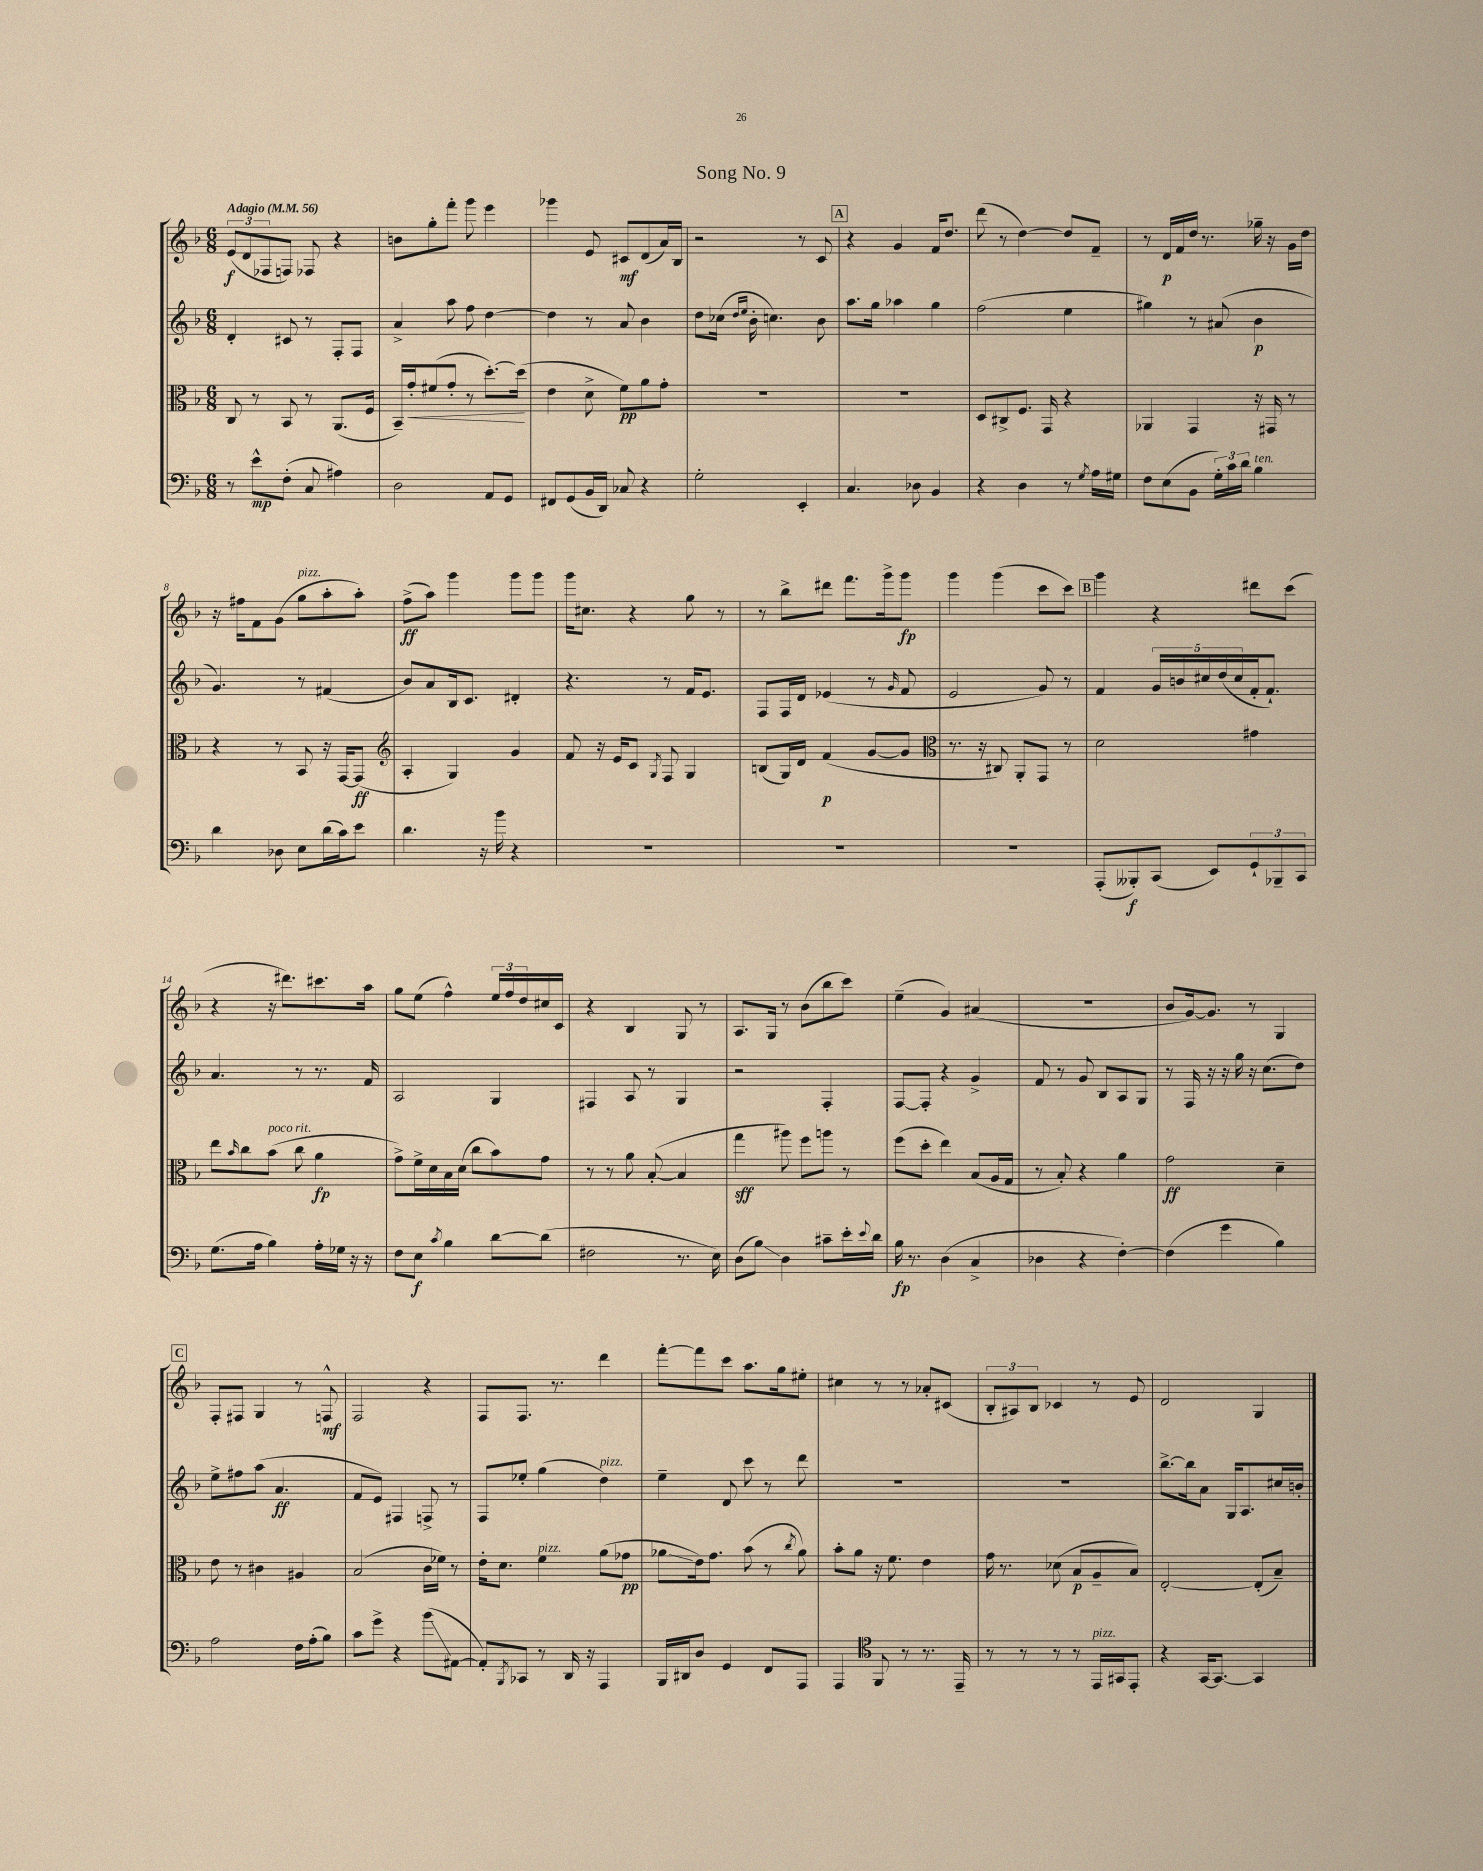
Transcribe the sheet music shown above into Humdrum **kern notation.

**kern	**kern	**kern	**kern
*staff4	*staff3	*staff2	*staff1
*clefF4	*clefC3	*clefG2	*clefG2
*k[b-]	*k[b-]	*k[b-]	*k[b-]
*M6/8	*M6/8	*M6/8	*M6/8
*MM56	*MM56	*MM56	*MM56
8r	8C	4d'	(12e
.	.	.	12d
8e^^	8r	.	.
.	.	.	12F-
(8F'	8BB-	8c#	8F)
8C	8r	8r	8F-
4A#)	(8.AA	8F'	4r
.	.	8F	.
.	16F	.	.
=	=	=	=
2D	16BB-~)	4a^	8b
.	16g'	.	.
.	(8f#	.	8gg'
.	8g'	8aa	8fff'
.	8r	8ff	8ggg
8AA	[8.dd')	[4dd	4eee
8GG	.	.	.
.	(16dd]	.	.
=	=	=	=
8FF#	4e	4dd]	4ggg-
(8GG	.	.	.
16BB-	8d^	8r	8e
16DD)	.	.	.
8C-	8f)	8a	8c#
4r	8a	4b-	(8d
.	8g'	.	16a)
.	.	.	16B-
=	=	=	=
2G'	2.r	8dd	2r
.	.	(16cc-	.
.	.	16qqdd	.
.	.	16qqee	.
.	.	16b-'	.
.	.	4.cc)	.
4EE'	.	.	8r
.	.	8b-	8c
=	=	=	=
4.C	2.r	8.aa	4r
.	.	16gg	.
.	.	4aa-	4g
8D-	.	.	.
4BB-	.	4gg	16f
.	.	.	8.dd
=	=	=	=
4r	8D	(2ff	(8ddd
.	8C#^	.	8r
4D	8.F	.	[4dd)
.	16GG	.	.
8r	4r	4ee	8dd]
8qG	.	.	.
16A	.	.	8f~
16G#	.	.	.
=	=	=	=
8F	4AA-	4gg#)	8r
(8E	.	.	16d
.	.	.	16f
8BB-	4GG	8r	16dd
.	.	.	8.r
24G')	.	(8a#	.
24c	.	.	.
24d	.	.	.
4B-	16r	4b-	16gg-~
.	16GG#	.	16r
.	8r	.	16g
.	.	.	16dd
=	=	=	=
4d	4r	4.g)	16r
.	.	.	16ff#
.	.	.	8f
8D-	8r	.	(8g
8E	8BB-	8r	8gg
(16d	16r	(4f#	8aa'
16c)	[16GG	.	.
8e	(8GG]	.	8aa')
=	=	=	=
*	*clefG2	*	*
4.d	4A'	8b-)	(8ff^
.	.	8a	8aa)
.	4G)	16B-	4ggg
.	.	8.c	.
16r	.	.	.
16b-	.	.	.
4r	4g	4d#'	8ggg
.	.	.	8ggg
=	=	=	=
2.r	8f	4.r	16ggg
.	.	.	8.cc#
.	16r	.	.
.	16e	.	.
.	8c	.	4r
.	8qG	.	.
.	8F	8r	.
.	4G	16f	8gg
.	.	8.e	.
.	.	.	8r
=	=	=	=
2.r	(8B	8F	8r
.	16G)	16F	8bb-^
.	16d	16d	.
.	(4f	(4e-	8ddd#
.	.	.	8.fff
.	[8g	8r	.
.	.	.	16ggg^
.	.	16qqg	.
.	8g]	8f	8ggg
=	=	=	=
*	*clefC3	*	*
2.r	8.r	2e	4ggg
.	16r	.	.
.	8C#)	.	(4ggg
.	8AA'	.	.
.	8GG	8g)	8ccc
.	8r	8r	8ccc)
=	=	=	=
(8AAA'	2d	4f	4ggg
8BBB--')	.	.	.
(8CC	.	20g	4r
.	.	20b	.
.	.	20cc#	.
8EE)	.	.	.
.	.	(20dd	.
.	.	20cc#	.
12GG`	4g#	16f'	8ddd#
.	.	8.f`)	.
12BBB-~	.	.	.
.	.	.	(8ccc
12CC	.	.	.
=	=	=	=
(8.G	8ee	4.a	4r
.	16qqb-	.	.
.	8cc	.	.
16A	.	.	.
4B-)	(8b-	.	16r
.	.	.	8.ddd#)
.	8cc	8r	.
16A'	4a	8.r	8.ccc#
16G-	.	.	.
16r	.	.	.
16r	.	16f	16aa
=	=	=	=
8F	8g^)	2A	8gg
8E	16f^	.	(8ee
.	16d	.	.
8qc	.	.	.
4B-	16B-	.	4ff^^)
.	(16d	.	.
.	8cc	.	.
[8d	8b-)	4G	24ee
.	.	.	24ff
.	.	.	24dd
(8d]	8g	.	16cc#
.	.	.	16c
=	=	=	=
2F#	8r	4F#	4r
.	8r	.	.
.	8a	8A	4B-
.	([8B-'	8r	.
8.r	4B-]	4G	8G
.	.	.	8r
16E)	.	.	.
=	=	=	=
(8D	4gg	2r	8.A
8B-)	.	.	.
.	.	.	16G
4D	8aa#)	.	8r
.	8ff	.	(8b-
8c#~	8aa	4F'	8bb-
16e'	8r	.	8ccc)
8qqe	.	.	.
16d	.	.	.
=	=	=	=
16B-	(8ff	[8F	(4ee~
8.r	.	.	.
.	8dd'	8F']	.
(4D	4ee)	4r	4g)
4C^	(8B-	4g^	(4a#
.	16A	.	.
.	16G	.	.
=	=	=	=
4D-	8r	8f	2.r
.	8B-')	8r	.
4r	4r	8g	.
.	.	8B-	.
[4F')	4a	8A	.
.	.	8G	.
=	=	=	=
(4F]	2g	8r	8b-
.	.	16F	[16g)
.	.	16r	8.g]
4g	.	16r	.
.	.	16gg	.
.	.	16r	8r
.	.	(8.cc	.
4B-)	4d~	.	4G
.	.	8dd)	.
=	=	=	=
2A	8e	8ee^	8F'
.	8r	8ff#	8F#
.	4c#	(8aa	4G
.	.	4.a	.
16F	4A#	.	8r
(16A'	.	.	.
8B-)	.	.	8F^^
=	=	=	=
8c	(2B-	8f	2F
8g^	.	8e)	.
4r	.	4F#	.
(8b-	16c	8F^	4r
.	16f-)	.	.
[8AA#	8r	8r	.
=	=	=	=
8AA#'])	16e'	8F	8F
.	8.d	.	.
8qBBB-	.	.	.
8CC-	.	8ee-'	8.F
8r	4f	(4gg	.
.	.	.	8.r
16DD	.	.	.
16r	.	.	.
4AAA	(8a	4dd)	4ddd
.	8g-	.	.
=	=	=	=
16BBB-	8a-	4ee~	[8fff'
16DD#	.	.	.
8D	16e)	.	8fff]
.	8.g	.	.
4GG	.	8d	8ccc
.	(8b-	8ccc	8.aa
8FF	8r	8r	.
.	.	.	16gg
.	8qcc	.	.
8AAA	8a-)	8ddd	8ee#'
=	=	=	=
4AAA	8b-'	2.r	4cc#
.	8a	.	.
*clefC4	*	*	*
8FF	16r	.	8r
.	8.f	.	.
8r	.	.	8r
8.r	4e	.	8a-'
.	.	.	(8c#
16EE~	.	.	.
=	=	=	=
8r	16g	2.r	12B-'
.	8.r	.	.
.	.	.	12A#)
8r	.	.	.
.	.	.	12B-
8r	(8d-	.	4c-
8r	8B-	.	.
16EE	8A~	.	8r
16GG#	.	.	.
8EE'	8B-)	.	8e
=	=	=	=
4r	[2E'	[8.bb-^	2d
.	.	16bb-]	.
[16GG	.	8a	.
8.GG_	.	.	.
.	.	16G	.
.	.	8.A	.
4GG]	(8E']	.	4G
.	8B-~)	16cc#	.
.	.	16b'	.
==	==	==	==
*-	*-	*-	*-
